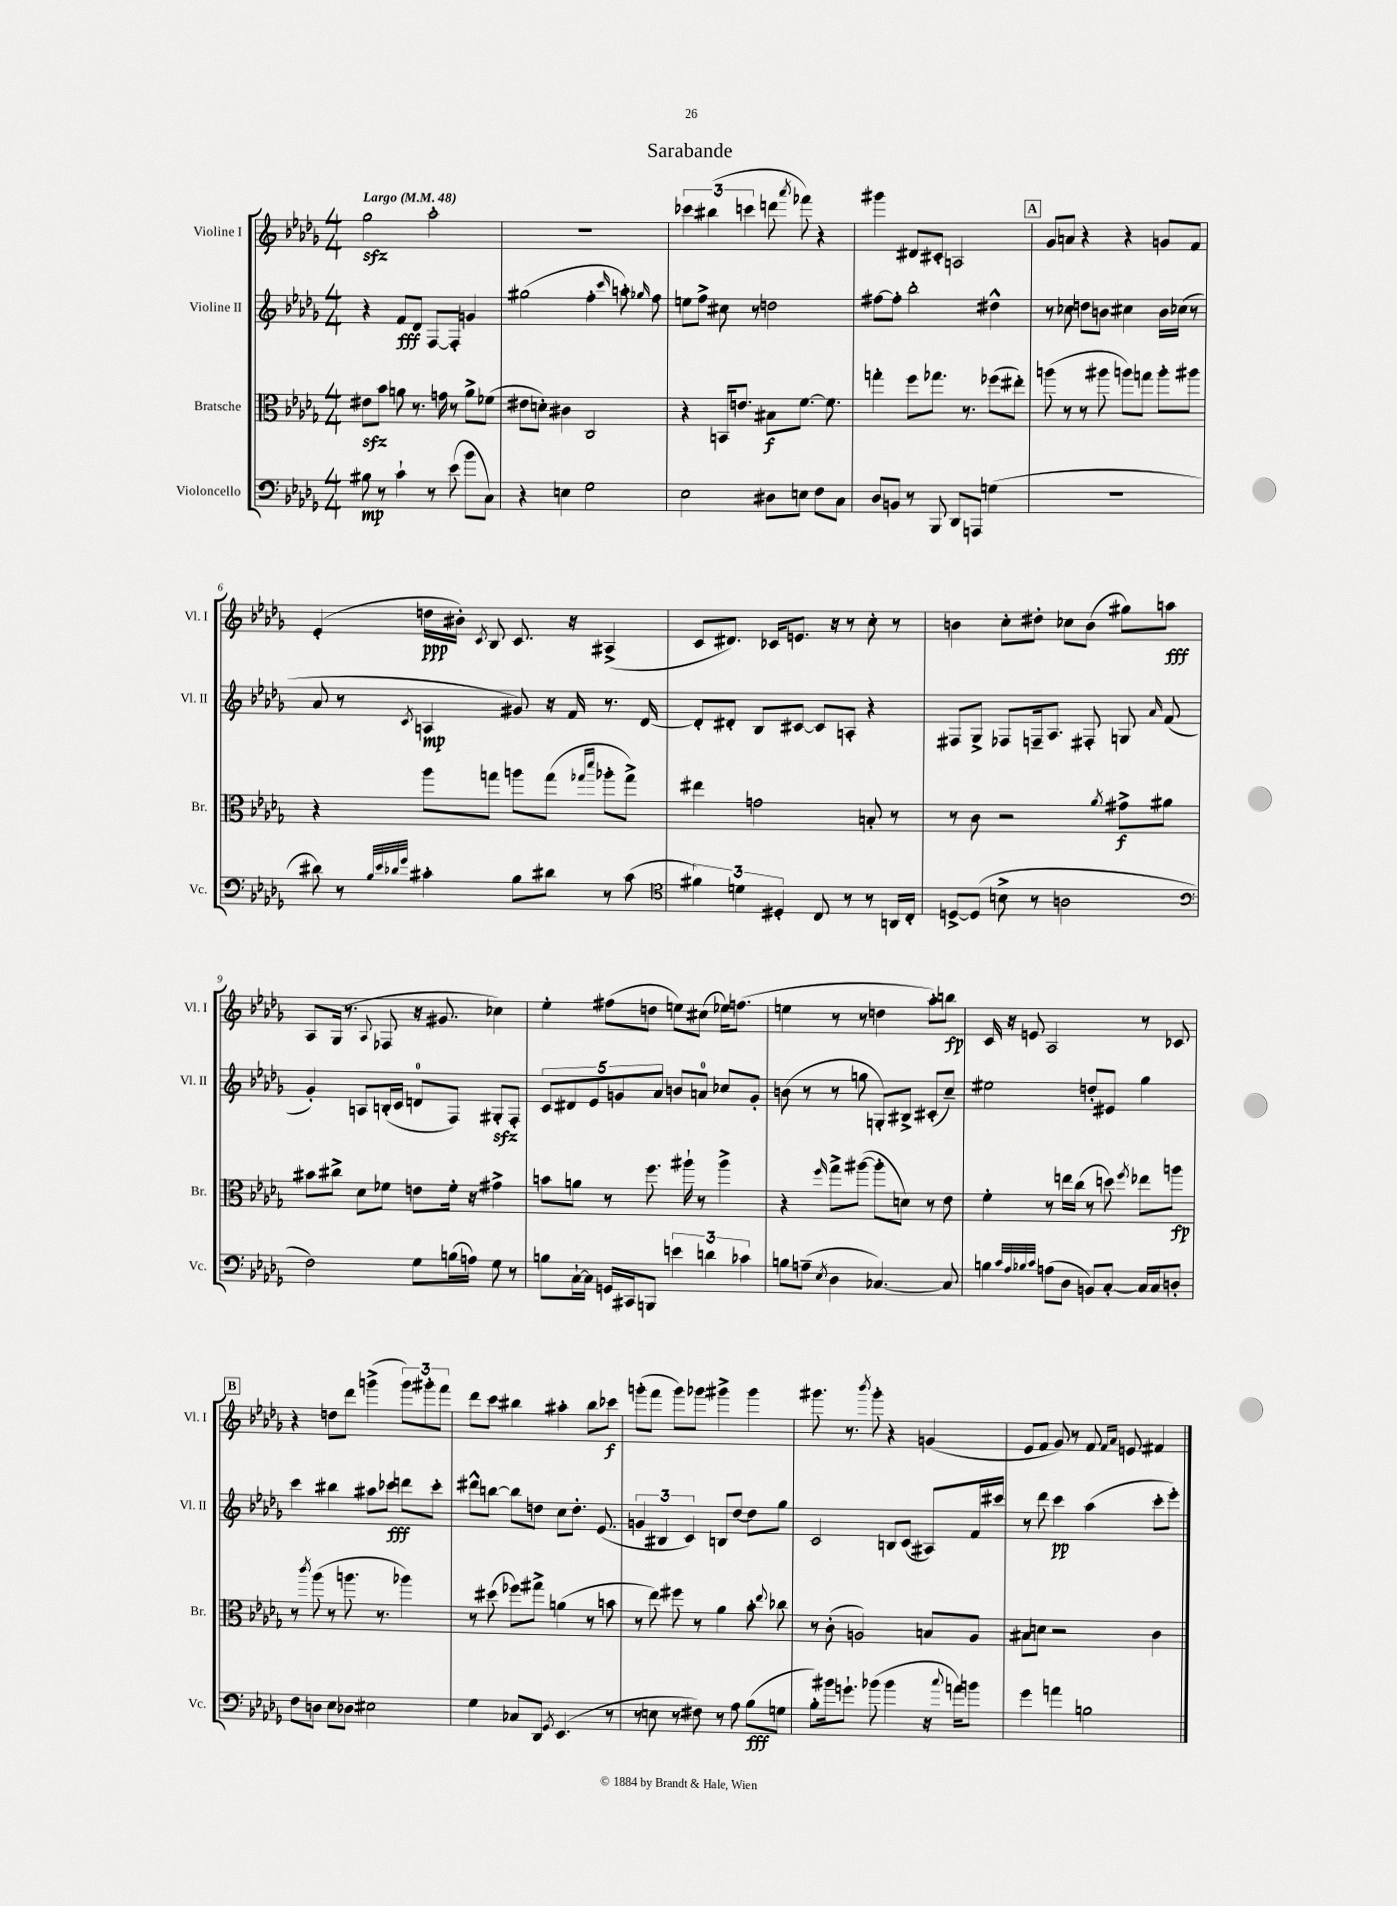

**kern	**kern	**kern	**kern
*staff4	*staff3	*staff2	*staff1
*clefF4	*clefC3	*clefG2	*clefG2
*k[b-e-a-d-g-]	*k[b-e-a-d-g-]	*k[b-e-a-d-g-]	*k[b-e-a-d-g-]
*M4/4	*M4/4	*M4/4	*M4/4
*MM48	*MM48	*MM48	*MM48
8B#	8e#	4r	2gg-
8r	8b-	.	.
4c`	8a	8f	.
.	8.r	8d-	.
8r	.	[8F	2aa-'
.	16g	.	.
(8e-	8r	8F']	.
8b-	8a^	4g	.
8C)	(8f-	.	.
=	=	=	=
4r	8e#	(2gg#	1r
.	8d')	.	.
4E	4c#	.	.
2G-	2C	4ff'	.
.	.	16qqccc	.
.	.	8aa')	.
.	.	16qqgg-	.
.	.	8ff	.
=	=	=	=
2E-	4r	8ee	6ccc-
.	.	8ff^	.
.	.	.	(6bb#
.	16BB	8cc#	.
.	8.e	.	.
.	.	.	6ccc
.	.	8r	.
8D#	8B#	2dd	8ddd
.	.	.	8qaaa-
8E	[8.f	.	8fff-)
8F	.	.	4r
.	8.f]	.	.
8C	.	.	.
=	=	=	=
8D-	4gg'	[8ff#	4ggg#
8BB	.	8ff#']	.
8r	8ff	2bb-'	8d#
8BBB-	8.gg-	.	8c#'
8DD-	.	.	2A
.	8.r	.	.
8AAA	.	.	.
(4G	(8ff-	4dd#^^	.
.	8ee#')	.	.
=	=	=	=
1r	(8aa	8r	8g-
.	8r	8cc-	8a
.	8r	8dd	4r
.	8aa#	8b	.
.	8aa)	4cc#	4r
.	8gg	.	.
.	8aa'	16b	8g
.	.	(16cc-	.
.	8aa#	8r	8f
=	=	=	=
8d#)	4r	8a-	(4e-'
8r	.	8r	.
32qqB-	.	.	.
32qqe-	.	.	.
32qqd-	.	.	.
32qqg-	.	8qc	.
4c#'	8aa-	4A	16dd
.	.	.	16b#')
.	.	.	8qc
.	8gg	.	8B-
8B-	8aa	8g#)	8.c
8d#	(8gg	16r	.
.	.	16f	16r
.	16qqgg-	.	.
.	16qqddd-	.	.
8r	8aa-'	8.r	(4A#^
(8c#	8gg-^)	.	.
.	.	[16d-	.
=	=	=	=
*clefC4	*	*	*
6f#)	4ee#	8d-']	8c
.	.	8d#'	8.d#)
6d	.	.	.
.	2g	8B-	.
.	.	.	16c-
6D#'	.	.	.
.	.	[8c#	8.e
8C	.	8c#]	.
.	.	.	16r
8r	.	8A'	8r
8r	8B'	4r	8cc'
16AA	8r	.	8r
16C'	.	.	.
=	=	=	=
[8D^	8r	8F#	4b
(8D]	8c	8G-^	.
8B^	2r	8F-	8cc'
8r	.	16F~	8dd#'
.	.	8.A-	.
2A	.	.	8cc-
.	.	8F#'	(8b
.	8qa-	.	.
.	8g#^	8G	8gg#)
.	.	16qqa-	.
.	8a#	(8f	8aa
=	=	=	=
*clefF4	*	*	*
2F)	8b#	4g-')	8A-
.	8cc#^	.	(16G-
.	.	.	8.r
.	8d-	8A	.
.	.	.	8qqA-
.	8f-	(16B'	8F-
.	.	16c	.
8G-	8e	8d	16r
.	.	.	8.g#
(16B	16f-'	8F)	.
16A)	16r	.	.
8G-	4g#^	8G#'	4cc-)
8r	.	8F'	.
=	=	=	=
8B	8b	10c	4ee-'
.	.	10d#	.
[16C`	8a	.	.
16C]	.	.	.
.	.	10e-	.
16GG	8r	.	(8ff#
.	.	10g	.
16CC#	.	.	.
8BBB	8.ff	.	8dd
.	.	10a-	.
6e	.	8b	8ee)
.	16aa#`	.	.
.	8r	8a	(8cc#
6d	.	.	.
.	4aa#^	8cc-	16ee-)
.	.	.	(8.ff
6c-	.	.	.
.	.	8g'	.
=	=	=	=
8B	4r	(8b	4ee
(8A~	.	8r	.
8qE-	16qqff	.	.
4D-	8gg-^	8r	8r
.	([8aa#	8gg	8r
[4.C-)	8aa#']	8G')	4dd
.	8d)	8B#^	.
.	8r	(8c#'	8aa-')
8C-]	8e-	8cc~)	8bb
=	=	=	=
4B	4f'	2ee#	16c
.	.	.	16r
.	.	.	8e
32qqc	.	.	.
32qqA-	.	.	.
32qqB-	.	.	.
32qqc	.	.	.
(8A	8r	.	2A-
8D-	16ee	.	.
.	(16cc	.	.
8BB)	8r	8dd'	.
[8C'	8dd)	8e#	.
.	8qff	.	.
16C]	8ee-	4gg-	8r
16C	.	.	.
8D'	8aa	.	8c-
=	=	=	=
8F	8r	4ccc	4r
.	8qccc	.	.
8D	(8aa-	.	.
8E-	8r	4bb#	8dd
8D-	8.aa	.	8ddd-
2E#	.	8aa#	(4ggg^
.	8.r	.	.
.	.	8ccc-	.
.	4aa-)	8ddd	12ggg)
.	.	.	12ggg#'
.	.	8ccc-'	.
.	.	.	12fff
=	=	=	=
4G-	8r	8ddd#^^	8ddd-
.	(8dd#	[8bb	8ccc
8C-	8ff-)	8bb]	4bb#
8DD-	8gg#^	8dd	.
8qGG-	.	.	.
(4.EE-	(4a	8cc	4aa#'
.	.	8.dd'	.
.	8r	.	8bb#
.	.	(8.e-	.
8r	8b	.	8ccc-
=	=	=	=
8r	8r	6g	(8ggg'
8E	8ee-)	.	8fff
.	.	6B#	.
8r	8ff#	.	8ggg)
.	.	6c)	.
8F#)	8r	.	8ggg-
8r	4a-	8B	4ggg#^
8A-	.	[8dd-	.
(8B-	8b-'	8dd-]	4ggg#
.	8qqee-	.	.
8G	8cc-	8gg-	.
=	=	=	=
8B-')	8r	2c	8.ggg#
16b#	(8c'	.	.
8.g`	.	.	8.r
.	2A)	.	.
.	.	.	8qbbb-
(8b-	.	.	8ggg#'
4b-	.	8B	4r
.	.	(8c	.
16r	8B	8A#)	(4g
8qqcc	.	.	.
16a)	.	.	.
8b	8A	16f	.
.	.	16ccc#	.
=	=	=	=
4g-	8B#	8r	8e-
.	8d	8ddd-	8f
4a	2r	4ccc	8g-)
.	.	.	8r
2B	.	(4aa-	8f
.	.	.	16qqf
.	.	.	16qqa-
.	.	.	8e
.	4c	8ccc'	4f#
.	.	8eee-')	.
==	==	==	==
*-	*-	*-	*-
